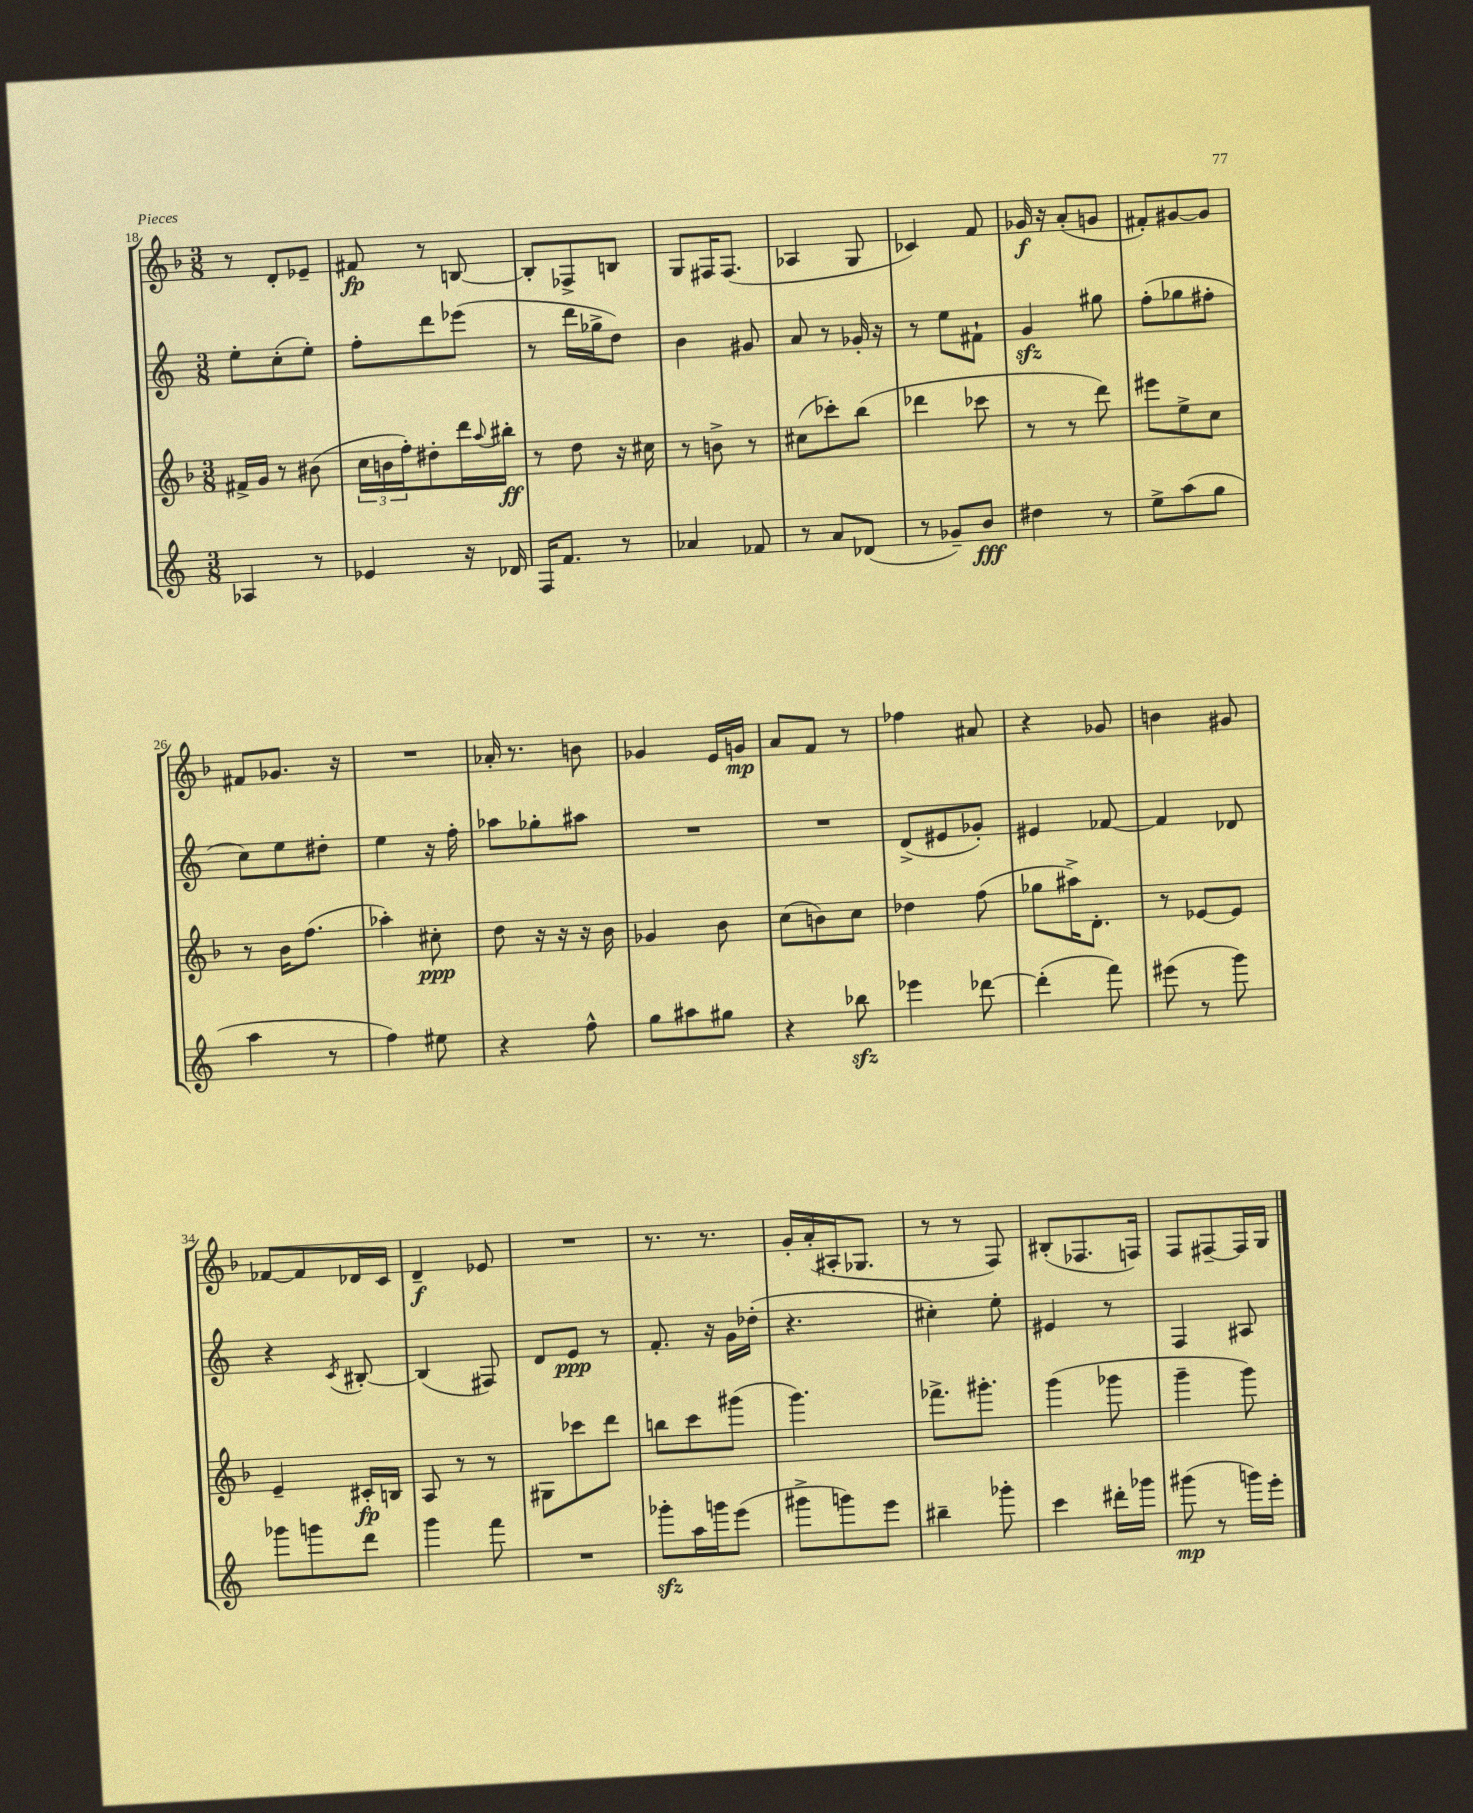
<<
\new StaffGroup <<
\new Staff = "s0" {
    \clef treble \key f \major \numericTimeSignature \time 3/8
    r8 d'8-. ees'8-- |
    fis'8\fp r8 b8~ |
    b8-. fes8-> b8 |
    g8 fis16 fis8.( |
    aes4 g8 |
    ces'4) f'8 |
    ges'16\f r16 a'8-.( g'8 |
    fis'8-.) gis'8~ gis'8 |
    fis'8 ges'8. r16 |
    R4. |
    aes'16-. r8. b'8 |
    ges'4 e'16 g'16\mp |
    a'8 f'8 r8 |
    fes''4 ais'8 |
    r4 ges'8 |
    b'4 gis'8 |
    fes'8~ fes'8 des'16 c'16 |
    d'4--\f ees'8 |
    R4. |
    r8. r8. |
    g'16-. a'16-.( ais16-. ges8. |
    r8 r8 f8) |
    bis8-.( fes8. f16) |
    f8 fis8~-- fis16 g16 \bar "|." |
}
\new Staff = "s1" {
    \clef treble \key c \major \numericTimeSignature \time 3/8
    e''8-. c''8-.( e''8-.) |
    f''8-. d'''8 ees'''8( |
    r8 d'''16 ges''16-> d''8) |
    b'4 gis'8 |
    a'8 r8 ges'16-. r16 |
    r8 e''8 fis'8-! |
    g'4\sfz gis''8 |
    f''8-.( ges''8 fis''8-. |
    c''8) e''8 dis''8-. |
    e''4 r16 f''16-. |
    aes''8 ges''8-. ais''8 |
    R4. |
    R4. |
    d'8->( eis'8 ges'8-.) |
    eis'4 fes'8~ |
    fes'4 des'8 |
    r4 \acciaccatura { c'8 } bis8~-. |
    bis4( fis8) |
    d'8 e'8\ppp r8 |
    f'8.-. r16 g'16 des''16-.( |
    r4. |
    cis''4-.) e''8-. |
    eis'4 r8 |
    f4 ais8 \bar "|." |
}
\new Staff = "s2" {
    \clef treble \key f \major \numericTimeSignature \time 3/8
    fis'16-> g'16 r8 bis'8( |
    \tuplet 3/2 { c''16 b'16 f''16-.) } dis''8-. d'''16 \appoggiatura { a''8 } bis''16-.\ff |
    r8 d''8 r16 cis''16 |
    r8 b'8-> r8 |
    cis''8( ces'''8-.) bes''8( |
    des'''4 ces'''8 |
    r8 r8 d'''8) |
    eis'''8 e''8-> c''8 |
    r8 bes'16 f''8.( |
    aes''4-.) cis''8-.\ppp |
    d''8 r16 r16 r16 bes'16 |
    ges'4 bes'8 |
    c''8( b'8) c''8 |
    des''4 f''8( |
    ges''8 ais''16->) d'8.-. |
    r8 ees'8~ ees'8 |
    e'4-- cis'16-.\fp b16 |
    a8 r8 r8 |
    gis8 ces'''8 d'''8 |
    b''8 c'''8 gis'''8( |
    g'''4.) |
    fes'''8.-> gis'''8.-. |
    g'''4( ges'''8 |
    g'''4-- g'''8) \bar "|." |
}
\new Staff = "s3" {
    \clef treble \key c \major \numericTimeSignature \time 3/8
    aes4 r8 |
    ees'4 r16 des'16 |
    f16 f'8. r8 |
    aes'4 fes'8 |
    r8 a'8 des'8( |
    r8 ges'8--) b'8\fff |
    dis''4 r8 |
    e''8-> a''8( g''8 |
    a''4 r8 |
    f''4) eis''8 |
    r4 f''8-^ |
    g''8 ais''8 gis''8 |
    r4 bes''8\sfz |
    ees'''4 des'''8~ |
    des'''4-.( f'''8) |
    eis'''8( r8 g'''8) |
    ges'''8 g'''8 d'''8 |
    g'''4 f'''8 |
    R4. |
    ges'''8-.\sfz a''16 g'''16 e'''8( |
    gis'''8-> g'''8) e'''8 |
    bis''4-- ges'''8-. |
    c'''4 dis'''16-. ges'''16 |
    gis'''8\mp( r8 g'''16) e'''16-. \bar "|." |
}
>>
>>
\layout { \context { \Score currentBarNumber = #18 } }
